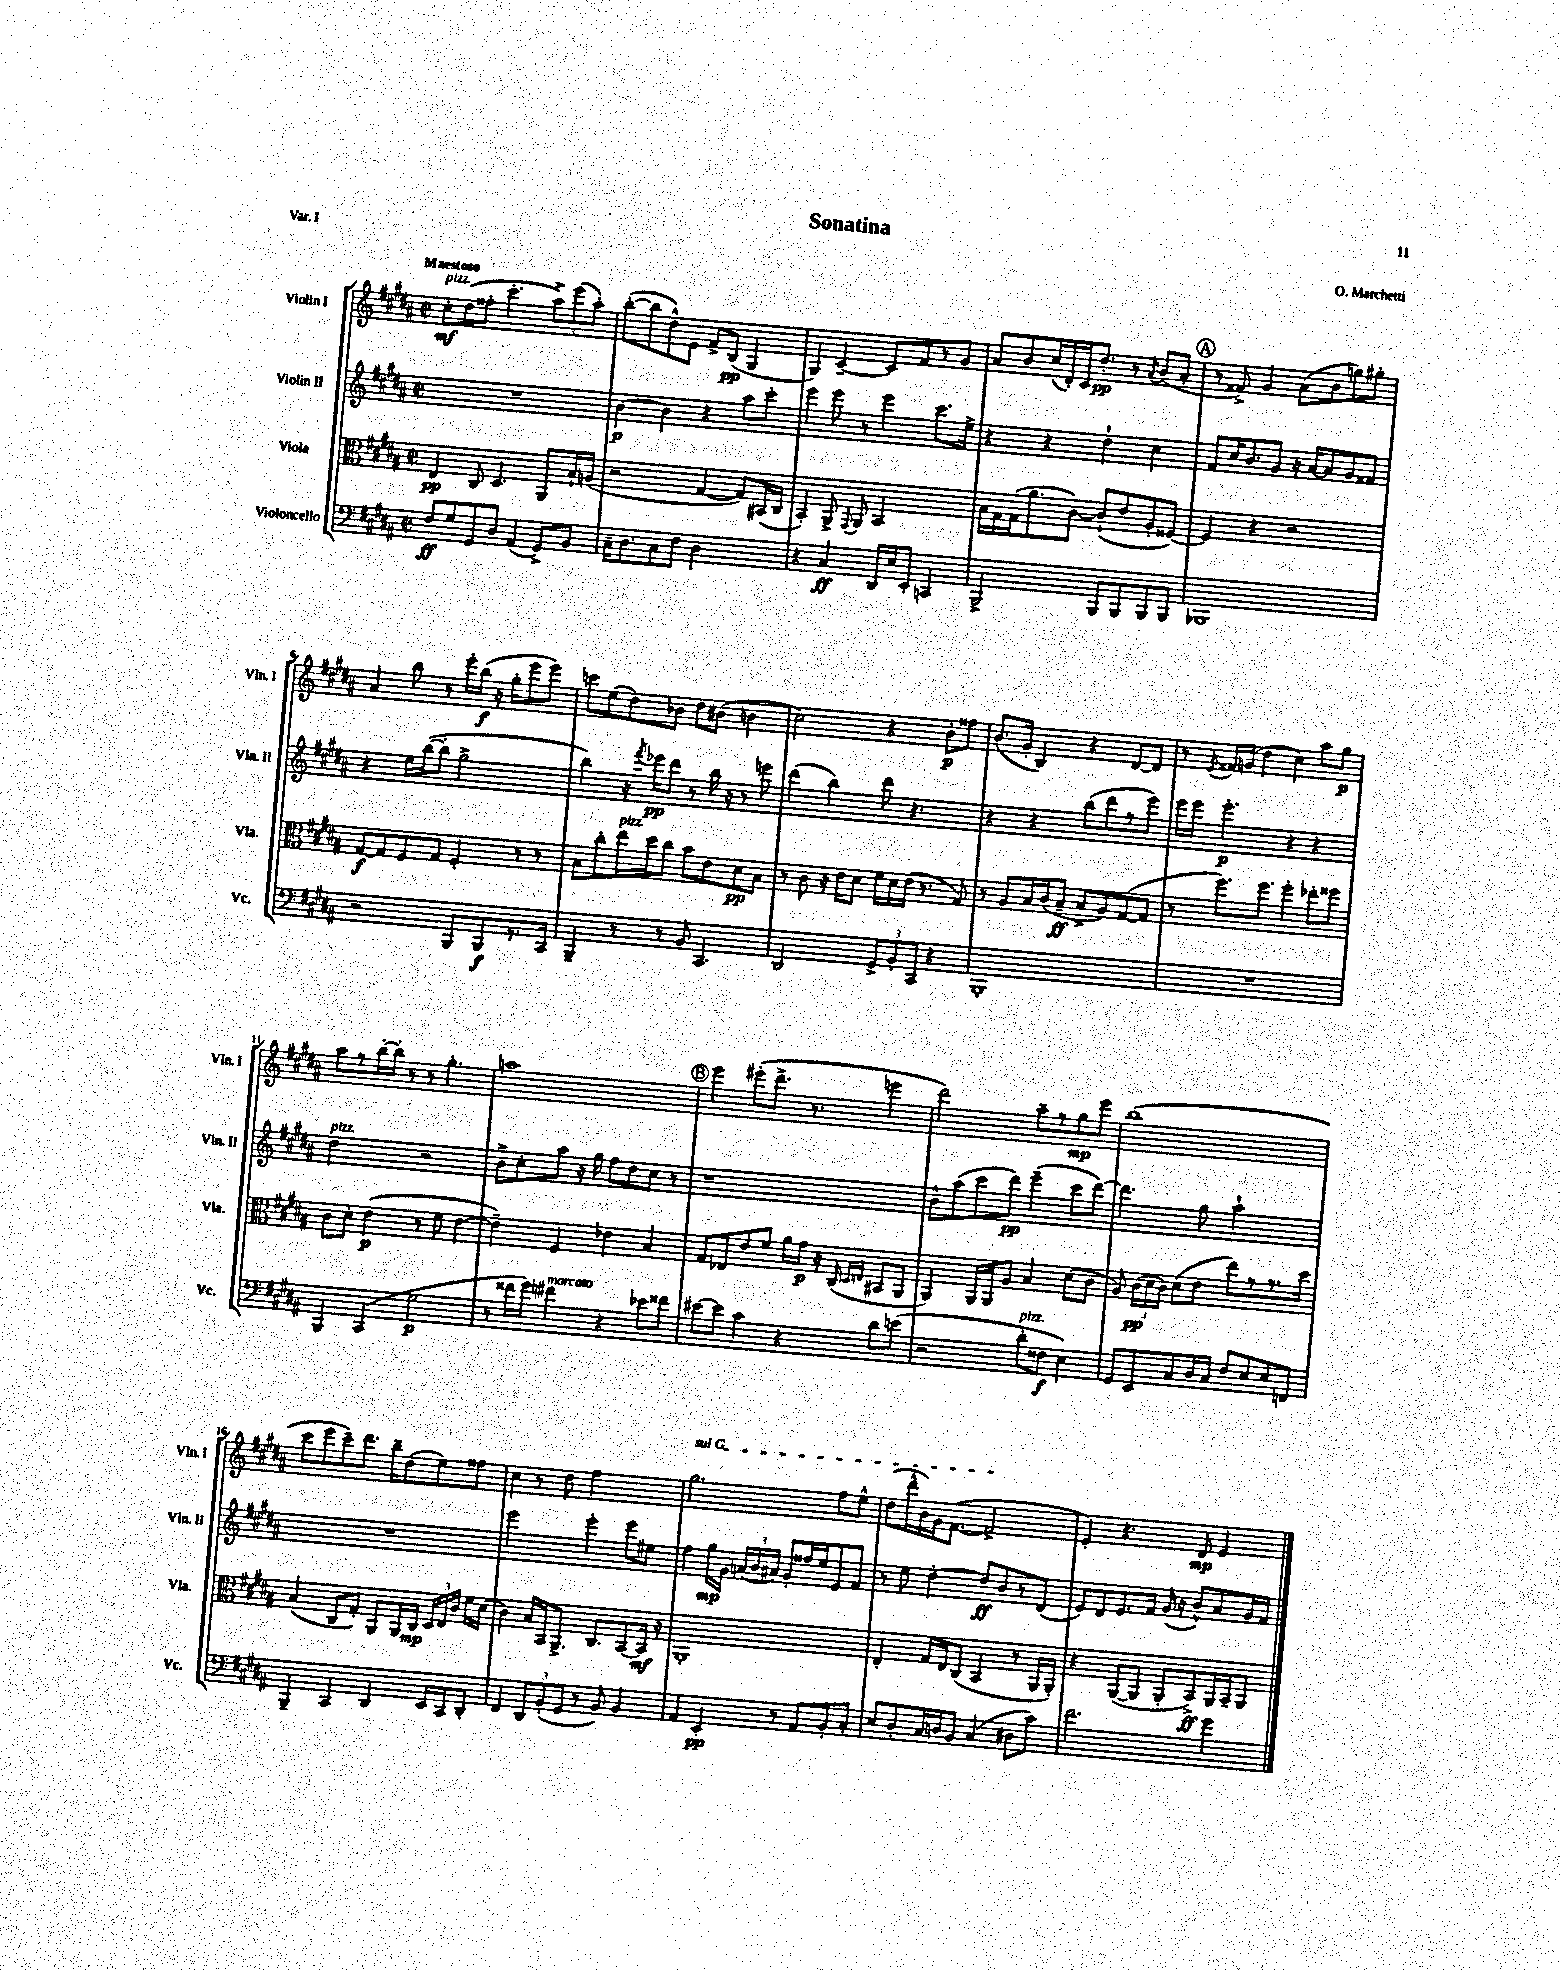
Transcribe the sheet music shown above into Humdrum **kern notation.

**kern	**kern	**kern	**kern
*staff4	*staff3	*staff2	*staff1
*clefF4	*clefC3	*clefG2	*clefG2
*k[f#c#g#d#a#]	*k[f#c#g#d#a#]	*k[f#c#g#d#a#]	*k[f#c#g#d#a#]
*M2/2	*M2/2	*M2/2	*M2/2
*met(c|)	*met(c|)	*met(c|)	*met(c|)
8F#	4E	1r	8cc#'
8G#	.	.	(8dd#
8GG#	8C#	.	8ff##'
8D#	4.D#	.	4.ccc#'
(4AA#	.	.	.
8GG#^)	8AA#	.	12aa#^)
.	.	.	(12eee
8BB	16B`	.	.
.	.	.	12aa#')
.	(16A	.	.
=	=	=	=
16C#~	2r	[4b	([8bb'
8.D#	.	.	.
.	.	.	8bb]
8C#	.	4b]	8dd#^^)
8F#	.	.	8e
2D#	[4G#	4r	8f#^
.	.	.	(8B
.	8G#])	8aa#	4G#
.	(16BB#	8ccc#'	.
.	16C#	.	.
=	=	=	=
4r	4BB')	4eee	4G#)
4C#	8AA#^	8eee	[4c#~
.	8qqGG#	.	.
.	8AA#	8r	.
16DD#	2BB	4eee	8c#]
16E	.	.	.
8EE'	.	.	8f#
4CC	.	8.ccc#	8r
.	.	.	8g#
.	.	16ee^	.
=	=	=	=
2BBB^	16B	4r	8a#
.	16G#	.	.
.	(16G#	.	8b
.	8.a#	.	.
.	.	4r	(16cc#
.	.	.	16d#')
.	[8c#)	.	16c#
.	.	.	8.dd#'
8BBB	(8c#`]	4dd#`	.
8BBB	8e	.	8r
.	.	.	8qa#
8BBB	8A#'	4cc#	(8b
8BBB	[8F##)	.	8a#'
=	=	=	=
1BBB-	4F##]	8f#	8r
.	.	16cc#	8f##^)
.	.	8.b	.
.	4r	.	4g#
.	.	8g#	.
.	2r	16r	(8a#
.	.	[16a#	.
.	.	8a#]	8b
.	.	8g#	8gg)
.	.	8f##	8gg#'
=	=	=	=
2r	[8G#	4r	4a#
.	8G#]	.	.
.	8F#	16ee	8bb
.	.	([16bb	.
.	8G#	8bb']	8r
8BBB	4F#'	2gg#^	16eee'
.	.	.	(16bb
8BBB	.	.	16r
.	.	.	16gg#'
8.r	8r	.	8eee
.	8r	.	8eee)
16CC#	.	.	.
=	=	=	=
4BBB~	8B	4bb)	8ccc
.	8cc#'	.	(8ee
8r	16ee	16r	8dd#)
.	.	8qfff#	.
.	16dd#	16eee-	.
8r	8cc#	8ddd#	8b-
8BB	8b	8r	8dd#
4.CC#	8e	16bb	(8b#
.	.	16r	.
.	8d#	8r	4b
.	8B	8eee	.
=	=	=	=
2DD#	8r	(4ddd#	2cc#)
.	8c#	.	.
.	16r	4bb)	.
.	16e	.	.
.	8d#	.	.
12GG#^	16f#	8ddd#	4r
.	16d#	.	.
12BB'	.	.	.
.	(16e	4.r	.
12CC#	.	.	.
.	8.r	.	.
4r	.	.	8b'
.	8G#)	.	8ff##
=	=	=	=
1BBB'	8r	4r	(8.b
.	8A#	.	.
.	.	.	16g#'
.	16B	4r	4B)
.	(16c#	.	.
.	8B~	.	.
.	8B^	(8bb	4r
.	8A#)	8ddd#	.
.	([8G#	8r	[8d#
.	8G#]	8eee)	8d#]
=	=	=	=
1r	8r	16eee	8r
.	.	16eee	.
.	.	.	8qe
.	8.ff#)	4.eee'	16f##
.	.	.	(16g
.	.	.	4dd#
.	8.ff#	.	.
.	4ff#'	4r	4cc#)
.	8ee-'	4r	8aa#
.	8ff##	.	8gg#
=	=	=	=
4BBB	8c#	2dd#	8aa#
.	8d#'	.	8r
(4CC#	(4e	.	[16bb'
.	.	.	16bb']
.	.	.	8r
2G#	8r	2r	8r
.	8f#	.	4.gg#'
.	[4e	.	.
=	=	=	=
8r	4e~])	8b^	1aa
16f##	.	8cc#'	.
16g#)	.	.	.
4f#	4F#	8aa#	.
.	.	16r	.
.	.	16gg#	.
4r	4e-	8ff#	.
.	.	8dd#	.
8e-	4B	8cc#	.
8f##	.	8r	.
=	=	=	=
[8e#	8G#	1r	4eee
8e#]	8E-	.	.
4c#	8e	.	(8eee#'
.	8f#	.	8.ddd#^
4r	16a#	.	.
.	16g#	.	8.r
.	16r	.	.
.	(16C#	.	.
.	16qqD#	.	.
.	16qqE	.	.
8d#	8BB#	.	4eee
(8e	8AA#	.	.
=	=	=	=
2r	4AA#)	8b^^	2ddd#)
.	.	(8aa#	.
.	16AA#	8ccc#	.
.	16AA#	.	.
.	8A#	8ddd#)	.
8d#'	4B	(4eee~	8aa#~
8F##	.	.	8r
4E)	(8d#	8ccc#	8gg#
.	8c#	[8ddd#)	8eee
=	=	=	=
8GG#	8A#)	4.ddd#]	(1bb
8EE	(24c#	.	.
.	24d#	.	.
.	24c#)	.	.
8C#	(8d#	.	.
16D#	8e	8gg#	.
16C#	.	.	.
8F#	8ee)	2aa#`	.
8E	8r	.	.
8E	8.r	.	.
8FF	.	.	.
.	16dd#	.	.
=	=	=	=
4BBB~	(4B	1r	8ccc#
.	.	.	8eee
4CC#	8C#	.	8ccc#~)
.	8G#')	.	8.ddd#
4DD#	8AA#	.	.
.	.	.	16bb~
.	16AA#	.	(8dd#
.	16C#	.	.
16EE	24D#	.	8ee)
.	24E	.	.
16CC#	.	.	.
.	24c#	.	.
8DD#'	16f#	.	8ff##
.	(16d#	.	.
=	=	=	=
4FF#	4c#)	2eee	4cc#
12DD#	16B	.	8r
.	16BB	.	.
(12BB'	.	.	.
.	8.AA#^	.	8dd#
12GG#	.	.	.
8r	.	4eee'	2ff#
.	8.C#	.	.
8BB)	.	.	.
4BB	[8BB	8eee	.
.	16BB]	8ee#	.
.	16r	.	.
=	=	=	=
4AA#	1AA#'	4ff#	2.gg#
4EE'	.	16gg#	.
.	.	16g#	.
.	.	(24a	.
.	.	24b	.
.	.	24a#)	.
8r	.	8g#'	.
8AA#	.	16ff##	.
.	.	16ee	.
8BB'	.	8e	8ff#
8C#'	.	8f#	8ee^^
=	=	=	=
8E	4E'	8r	(8dd#
8D#'	.	8ee	16ddd#^^
.	.	.	16b)
16C#	16G#	[4dd#'	16g#
16D	16E	.	([8.f#
8BB	(8C#	.	.
(4C#	4BB	8dd#]	2f#^]
.	.	8b	.
8D#	8r	8r	.
8c#)	16AA#	(8d#	.
.	16AA#')	.	.
=	=	=	=
2.f#	4r	8e)	4e')
.	.	8d#	.
.	([8AA#	8.e	4.r
.	8AA#]	.	.
.	.	16f#	.
.	8AA#'	(16g#	.
.	.	16r	.
.	8BB^)	8b^^)	8d#
4g#	16AA#	8a#	4e
.	16BB~	.	.
.	8AA#	16g#	.
.	.	16f#	.
==	==	==	==
*-	*-	*-	*-
